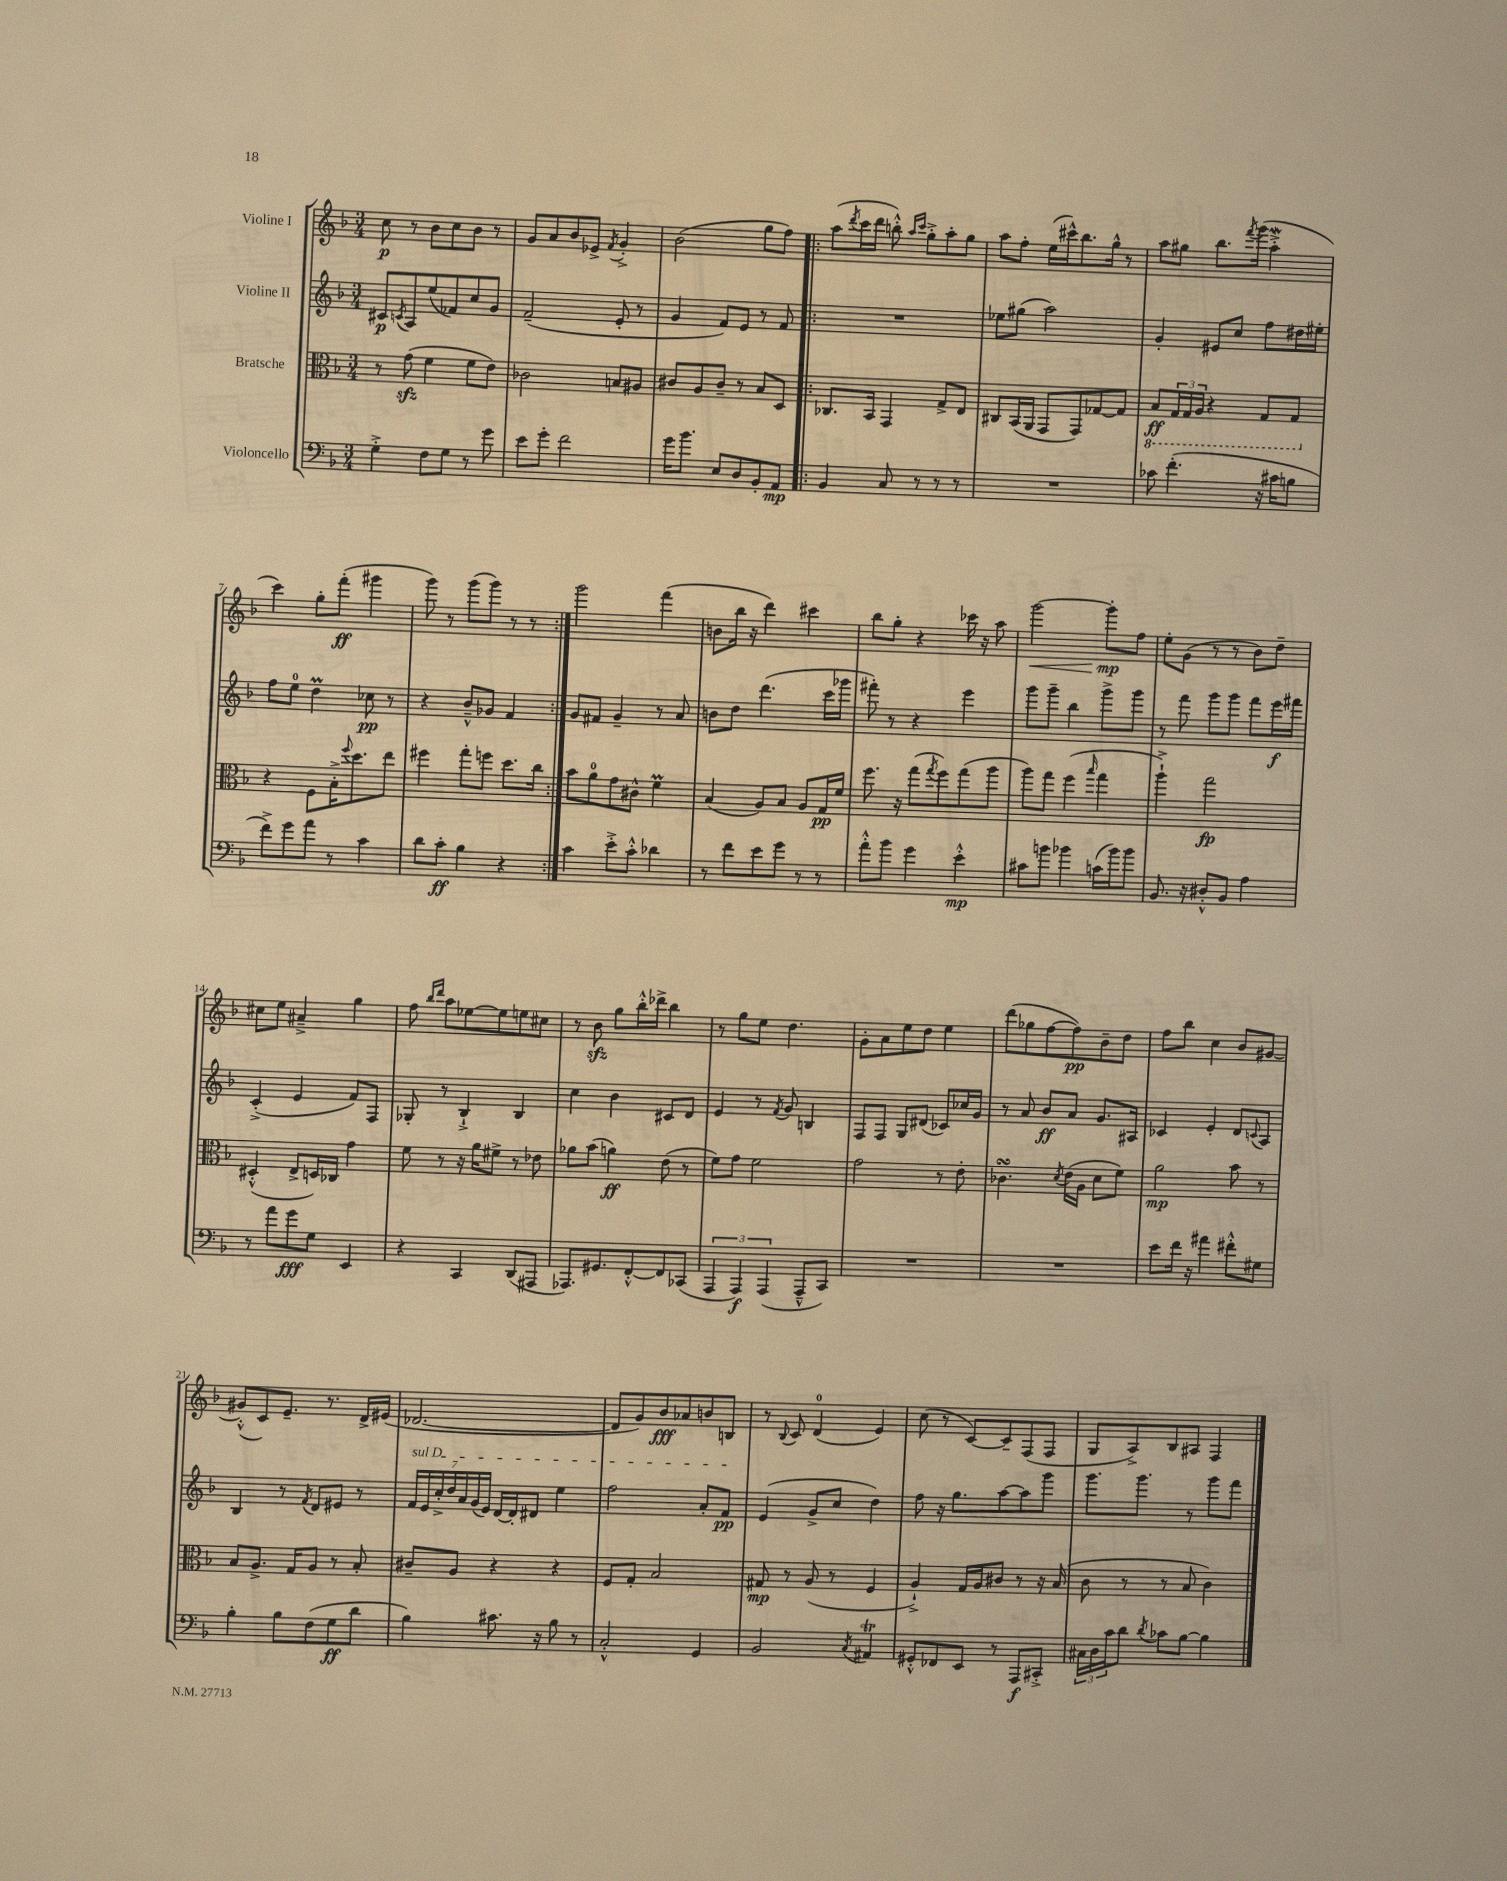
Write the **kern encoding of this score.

**kern	**kern	**kern	**kern
*staff4	*staff3	*staff2	*staff1
*clefF4	*clefC3	*clefG2	*clefG2
*k[b-]	*k[b-]	*k[b-]	*k[b-]
*M3/4	*M3/4	*M3/4	*M3/4
4G'^	8r	8c#	8cc
.	.	8qc	.
.	(8g	8A	8r
8F	4f	(8ee	8b-
8G	.	8f-)	8cc
8r	8f	8cc	8b-
8g	8e)	8g	8r
=	=	=	=
8e	2c-	(2f~	8g
8g'	.	.	8a
2f	.	.	8b-
.	.	.	8e-^
.	.	.	8qf
.	8B	8e'	4g'^
.	8A#	8r	.
=	=	=	=
16g	8c#	4g	(2b-
8.b-	.	.	.
.	8A	.	.
8E	8c#~	8f)	.
8D	8r	8e	.
8BB-'	8B-	8r	8gg
8AA	8D	8f	8ff)
=!|:	=!|:	=!|:	=!|:
4BB-	8.C-	2.r	(8aa
.	.	.	8qddd
.	.	.	16ccc
.	16BB-	.	16ddd
8C	4GG	.	8bb'^^)
.	.	.	16qqaa
.	.	.	16qqccc
8r	.	.	8gg'^
8r	8G^	.	8aa'
8r	8E	.	8gg
=	=	=	=
2.r	8C#	8ee-	8aa
.	(16BB-	(8gg#	8ff'
.	16AA	.	.
.	8GG	2aa)	(16ee
.	.	.	16ccc#^^)
.	8GG)	.	8.bb-
.	[8G-	.	.
.	.	.	16gg^^
.	8G-]	.	8r
=	=	=	=
8c-	8BB-	4g'	8aa
(4.f'	24GG	.	8gg#
.	24GG	.	.
.	24AA	.	.
.	4r	8e#	8.bb-
.	.	8cc	.
.	.	.	8qfff
.	.	.	(16ggg
16r	8GG	8ff	4aa'^
16c#	.	.	.
8B	8GG	16dd#	.
.	.	16ee#'	.
=	=	=	=
8f^)	4r	8ff	4ccc)
8g	.	8ee	.
8a	8F	4dd	8gg'
8r	16B-'^	.	(8fff'
.	8qqff	.	.
.	8.dd	.	.
4c	.	8cc-	4ggg#
.	8ee	8r	.
=	=	=	=
8d	4ff#	4r	8ggg)
8c'	.	.	8r
4B-	8gg'	8b-~^^	(8ggg
.	8ff	8g-	8ggg)
4r	8.dd	4f	8r
.	.	.	8r
.	16cc	.	.
=:|!	=:|!	=:|!	=:|!
4c	8b-	8g	2ggg
.	8a	8f#	.
8e'^	8g	4g~	.
8c'^^	8c#^^	.	.
4d-	4f	8r	(4fff
.	.	8a	.
=	=	=	=
8r	(4B-	8b	8b
8f	.	8dd	16bb-
.	.	.	16r
8e	8A)	(4.ddd	4ddd)
8g	8B-	.	.
8r	8A	.	4ccc#
8r	16G	16ccc	.
.	16f	16ggg-	.
=	=	=	=
8a'^^	8.ff	8fff#')	8bb-
8b-	.	8r	8gg'
.	16r	.	.
4g	(8gg	4r	4r
.	8qgg	.	.
.	8ff)	.	.
4e'^^	(8gg	4eee	16ccc-
.	.	.	16r
.	8aa	.	8aa
=	=	=	=
8c#	8aa)	8ggg	[2ggg
8b	8gg	8ggg~	.
4b-	(4ff	4bb-	.
.	16qqbb-	.	.
(16c	4gg	8ggg^	8ggg']
16b-)	.	.	.
8b-	.	8ggg	8ff
=	=	=	=
8.BB-	4aa`^)	8r	8ee'
.	.	8fff	(8g
16r	.	.	.
8D#'^^	2gg	8ggg	8r
8BB-	.	8ggg	8r
4A	.	8fff	8b-)
.	.	16eee	8dd~
.	.	16fff#	.
=	=	=	=
8r	(4D#'^^	(4c'^	8cc#
8a	.	.	8ee
8g	8E^	4e	4a#~^
8G	16D)	.	.
.	16C-	.	.
4EE	4g	8f)	4gg
.	.	8F	.
=	=	=	=
4r	8f	8G-'	8ff
.	.	.	16qqbb-
.	.	.	16qqddd
.	8r	8r	8aa
4CC	16r	4B-`^	[8ee-
.	16a	.	.
.	8f#^	.	8ee-]
(8DD	8r	4B-	8ee
8AAA#	8e-	.	8cc#
=	=	=	=
8.AAA-)	8a-	4cc	8r
.	(8b-	.	8b-
8.GG#	.	.	.
.	4a)	4b-	8gg
[8FF'^^	.	.	16bb-'^^
.	.	.	16ddd-^
8FF]	(8e	8c#	4bb-
(8CC-	8r	8d	.
=	=	=	=
6AAA	8f)	4e	8r
.	8g	.	8gg
6AAA)	.	.	.
.	2f	8r	8ee
(6AAA	.	.	.
.	.	8qf	.
.	.	8g	4.dd
8AAA~^^	.	4B	.
8CC)	.	.	.
=	=	=	=
2.r	2g	8F	8g'
.	.	8F	8a
.	.	8G	8ee
.	.	(8d#	8dd
.	8r	8c-)	4ee
.	8e'	16cc-	.
.	.	16g	.
=	=	=	=
2.r	4.c-	8r	(8ddd
.	.	8a	8gg-
.	.	8b-	[8ff
.	8qd	.	.
.	(16e	8a	8ff])
.	16A	.	.
.	8d	8.g	8b-~
.	8f)	.	8dd
.	.	16A#	.
=	=	=	=
8e	2a	4c-	8ff
16f	.	.	8bb-
16r	.	.	.
4a#	.	4e'	4cc
8f#'^^	8b-	8d	8b-
.	.	8qqc	.
8G#	8r	8A	[8g#
=	=	=	=
4B-'	8B-	4B-	(8g#'^^]
.	8.A^	.	8c)
8B-	.	8r	8.e~
.	16G	.	.
.	.	8qf	.
(8F	8A	8d	.
.	.	.	8.r
8G	8r	8e#	.
8d	8B-'	8r	16d^
.	.	.	(16e#
=	=	=	=
4B-)	8c#~	28f	[2.d-
.	.	28e	.
.	.	28cc'^	.
.	.	28dd	.
.	8A	.	.
.	.	28a	.
.	.	(28g	.
.	.	28e)	.
8.c#	4r	[16d	.
.	.	16d']	.
.	.	8d#	.
16r	.	.	.
8B-	4r	4ee	.
8r	.	.	.
=	=	=	=
2C'^^	8F	2ff	8d-]
.	8G'	.	8g)
.	2B-	.	8b-
.	.	.	8a-
4GG	.	8a'	8b
.	.	8f	8B
=	=	=	=
2BB-	8G#	(4e	8r
.	.	.	8qqB-
.	8r	.	8c
.	(8A	8g^	(4d
.	8r	8cc	.
8qC	.	.	.
4AA#	4F	4dd)	4e)
=	=	=	=
8GG#'^^	4A`^)	8ff	(8cc
8FF-	.	16r	8r
.	.	8.gg	.
8EE	16G	.	[8c)
.	16A	.	.
8r	8c#	[8aa	8c~]
8AAA	8r	8aa]	(8F
8CC#'^	16r	8ggg	8F
.	(16B-	.	.
=	=	=	=
24C#	8c	8.ggg	8G
24D	.	.	.
24c	.	.	.
8d	8r	.	8A^)
.	.	8.ggg	.
8qd	.	.	.
8c-	8r	.	8B-
[8B-	8B-	8r	8A#
4B-]	4c)	8ggg	4F
.	.	8fff	.
==	==	==	==
*-	*-	*-	*-
